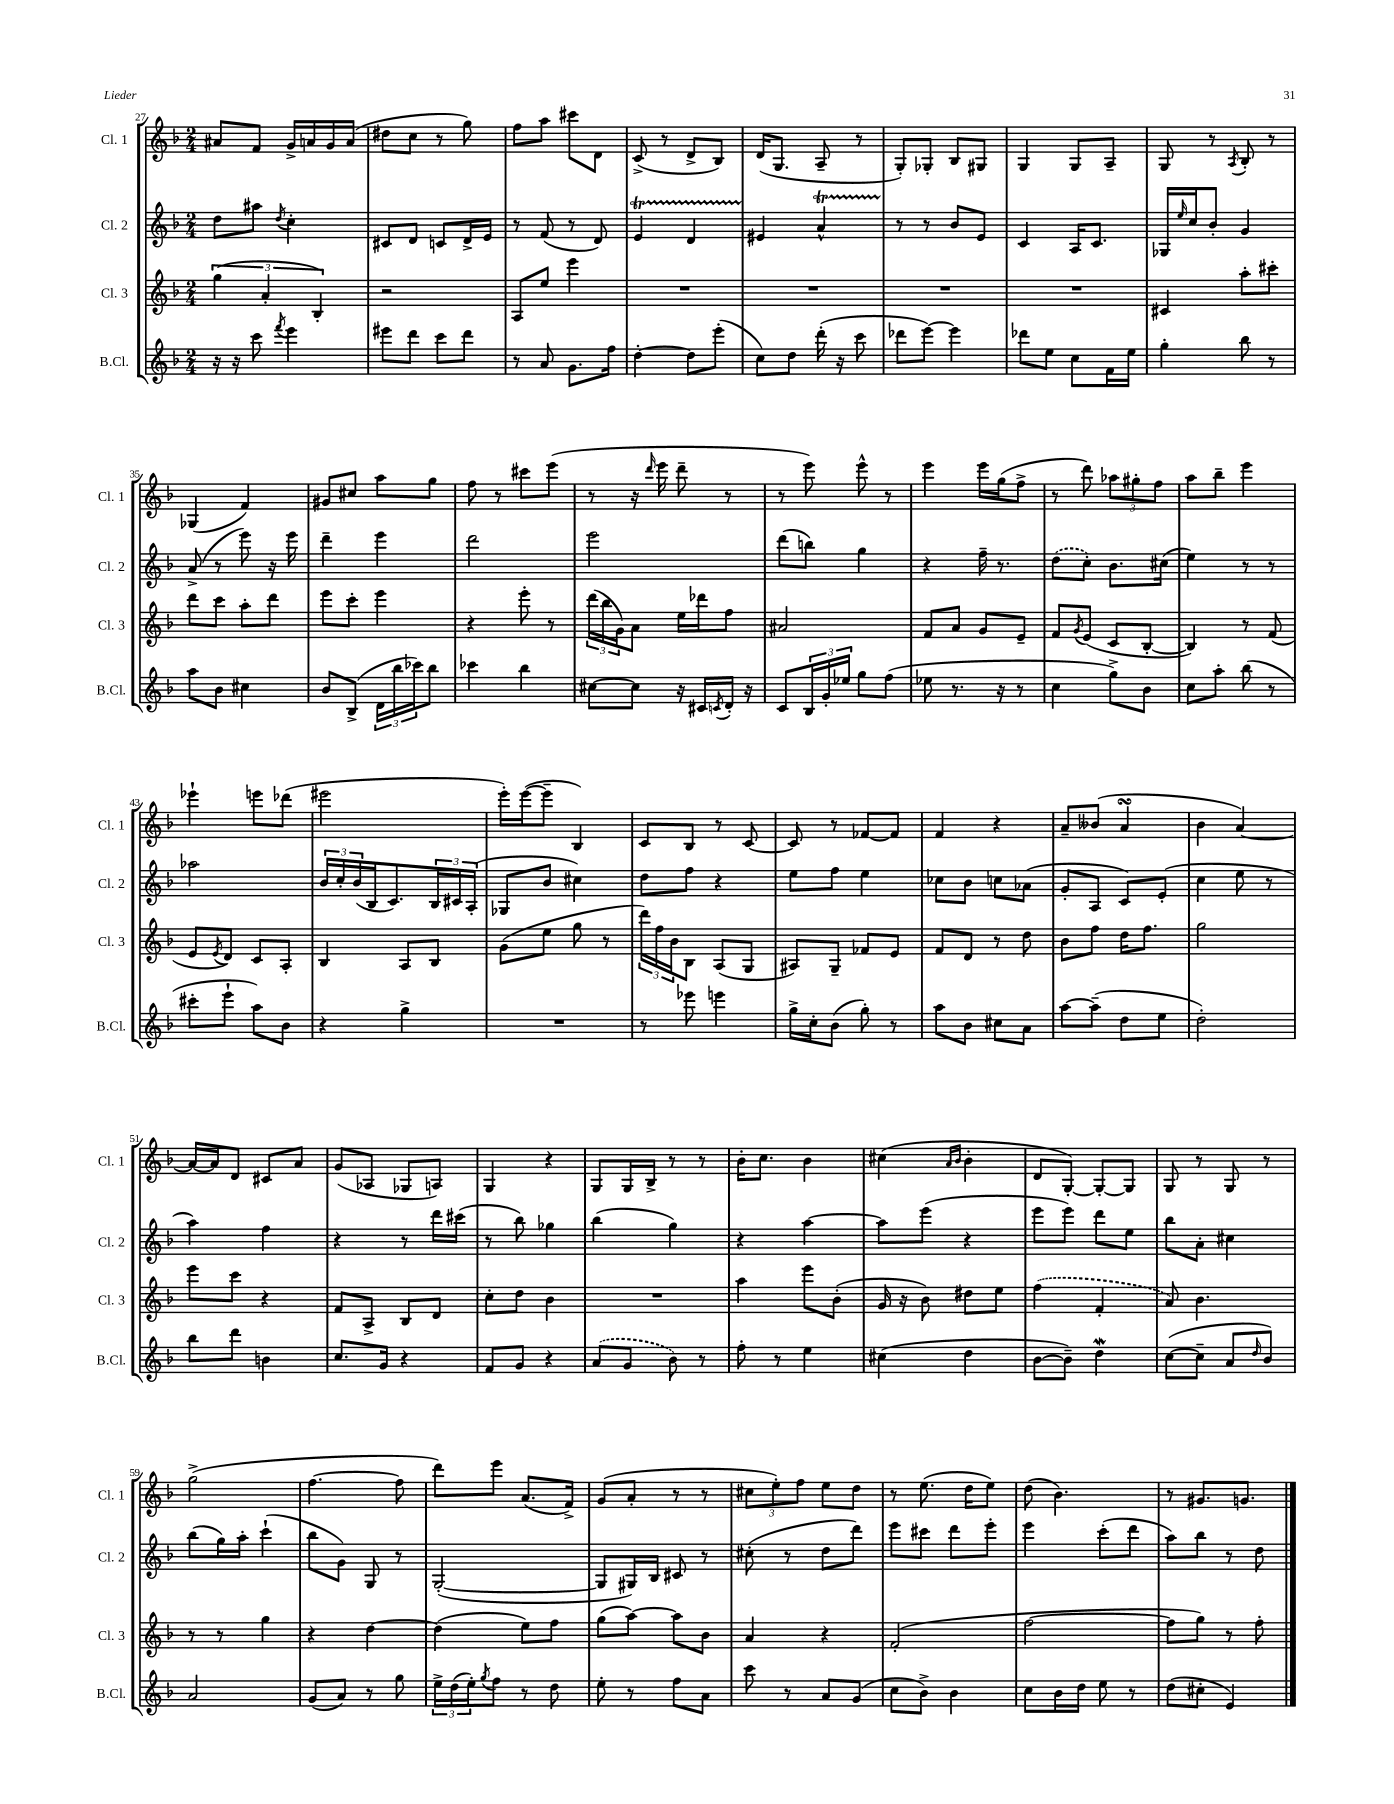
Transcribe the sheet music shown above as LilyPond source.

<<
\new StaffGroup <<
\new Staff = "s0" \with { instrumentName = "Cl. 1" shortInstrumentName = "Cl. 1" } {
    \clef treble \key f \major \numericTimeSignature \time 2/4
    ais'8 f'8 g'16-> a'16 g'16 a'16( |
    dis''8 c''8 r8 g''8) |
    f''8 a''8 cis'''8 d'8 |
    c'8->( r8 d'8-> bes8) |
    d'16( g8. a8-- r8 |
    g8-.) ges8-. bes8 gis8 |
    g4 g8 a8-- |
    g8 r8 \acciaccatura { a8 } bes8-. r8 |
    ges4( f'4) |
    gis'8 cis''8 a''8 g''8 |
    f''8 r8 cis'''8 e'''8( |
    r8 r16 \grace { d'''16 } e'''16 d'''8-- r8 |
    r8 e'''8) e'''8-^ r8 |
    e'''4 e'''16 g''16( f''8-> |
    r8 d'''8) \tuplet 3/2 { aes''8 gis''8-. f''8 } |
    a''8 bes''8-- e'''4 |
    ees'''4-! e'''8 des'''8( |
    eis'''2 |
    e'''16-.) e'''16~( e'''8-- bes4) |
    c'8 bes8 r8 c'8~ |
    c'8 r8 fes'8~ fes'8 |
    f'4 r4 |
    a'8-- beses'8( a'4\turn |
    bes'4 a'4~) |
    a'16~ a'16 d'8 cis'8 a'8 |
    g'8( aes8 ges8 a8) |
    g4 r4 |
    g8 g16 bes16-> r8 r8 |
    bes'16-. c''8. bes'4 |
    cis''4( \grace { a'16 bes'16 } bes'4-. |
    d'8 g8~-.) g8~-. g8 |
    g8 r8 g8 r8 |
    g''2->( |
    f''4.~ f''8 |
    d'''8) e'''8 a'8.( f'16->) |
    g'8( a'8-. r8 r8 |
    \tuplet 3/2 { cis''8 e''8-.) f''8 } e''8 d''8 |
    r8 e''8.( d''16 e''8) |
    d''8( bes'4.) |
    r8 gis'8. g'8. \bar "|." |
}
\new Staff = "s1" \with { instrumentName = "Cl. 2" shortInstrumentName = "Cl. 2" } {
    \clef treble \key f \major \numericTimeSignature \time 2/4
    d''8 ais''8 \acciaccatura { d''8 } c''4-. |
    cis'8 d'8 c'8 d'16-> e'16 |
    r8 f'8( r8 d'8) |
    e'4\startTrillSpan d'4 |
    eis'4\stopTrillSpan a'4-^\startTrillSpan |
    r8\stopTrillSpan r8 bes'8 e'8 |
    c'4 a16 c'8. |
    ges16 \grace { e''16 } c''16 bes'8-. g'4 |
    a'8->( r8 e'''8) r16 e'''16 |
    d'''4-- e'''4 |
    d'''2 |
    e'''2 |
    d'''8( b''8) g''4 |
    r4 f''16-- r8. |
    \once \slurDashed d''8( c''8-.) bes'8. cis''16( |
    e''4) r8 r8 |
    aes''2 |
    \tuplet 3/2 { bes'16 c''16-. bes'16( } bes16 c'8.) \tuplet 3/2 { bes16 cis'16 a16-.( } |
    ges8 bes'8 cis''4) |
    d''8 f''8 r4 |
    e''8 f''8 e''4 |
    ces''8 bes'8 c''8 aes'8( |
    g'8-. a8 c'8) e'8-.( |
    c''4 e''8 r8 |
    a''4) f''4 |
    r4 r8 d'''16 cis'''16( |
    r8 bes''8) ges''4 |
    bes''4( g''4) |
    r4 a''4~ |
    a''8 e'''8( r4 |
    e'''8 e'''8) d'''8 e''8 |
    bes''8 a'8-. cis''4 |
    bes''8( g''16) a''16-. c'''4-!( |
    bes''8 g'8) g8 r8 |
    g2~-.( |
    g8 gis16) bes16 cis'8 r8 |
    cis''8-.( r8 d''8 d'''8) |
    e'''8 cis'''8 d'''8 e'''8-. |
    e'''4 c'''8-.( d'''8 |
    a''8) bes''8 r8 d''8 \bar "|." |
}
\new Staff = "s2" \with { instrumentName = "Cl. 3" shortInstrumentName = "Cl. 3" } {
    \clef treble \key f \major \numericTimeSignature \time 2/4
    \tuplet 3/2 { g''4( a'4-. bes4-.) } |
    r2 |
    a8 e''8 e'''4 |
    R2 |
    R2 |
    R2 |
    R2 |
    cis'4 a''8-. cis'''8-. |
    d'''8 c'''8 a''8-. d'''8 |
    e'''8 c'''8-. e'''4 |
    r4 e'''8-. r8 |
    \tuplet 3/2 { d'''16( bes''16 g'16) } a'8 e''16 des'''16 f''8 |
    ais'2 |
    f'8 a'8 g'8 e'8-- |
    f'8 \acciaccatura { g'8 } e'8( c'8 bes8~-. |
    bes4) r8 f'8( |
    e'8 \acciaccatura { e'8 } d'8) c'8 a8-. |
    bes4 a8 bes8 |
    g'8( e''8 g''8 r8 |
    \tuplet 3/2 { d'''16) f''16 bes'16 } bes8 a8( g8 |
    ais8) g8-- fes'8 e'8 |
    f'8 d'8 r8 d''8 |
    bes'8 f''8 d''16 f''8. |
    g''2 |
    e'''8 c'''8 r4 |
    f'8 a8-> bes8 d'8 |
    c''8-. d''8 bes'4 |
    R2 |
    a''4 e'''8 bes'8-.( |
    g'16 r16 bes'8) dis''8 e''8 |
    \once \slurDashed f''4( f'4-. |
    a'8) bes'4. |
    r8 r8 g''4 |
    r4 d''4~ |
    d''4( e''8) f''8 |
    g''8( a''8~) a''8 bes'8 |
    a'4 r4 |
    f'2-.( |
    f''2~ |
    f''8 g''8) r8 f''8-. \bar "|." |
}
\new Staff = "s3" \with { instrumentName = "B.Cl." shortInstrumentName = "B.Cl." } {
    \clef treble \key f \major \numericTimeSignature \time 2/4
    r16 r16 c'''8 \acciaccatura { f'''8 } e'''4 |
    eis'''8 d'''8 c'''8 d'''8 |
    r8 a'8 g'8. f''16 |
    d''4~-. d''8 e'''8-.( |
    c''8) d''8 d'''16-.( r16 c'''8 |
    des'''8 e'''8~) e'''4 |
    des'''8 e''8 c''8 f'16 e''16 |
    g''4-. bes''8 r8 |
    a''8 bes'8 cis''4 |
    bes'8 bes8->( \tuplet 3/2 { d'16 bes''16 ces'''16) } bes''8 |
    ces'''4 bes''4 |
    cis''8~ cis''8 r16 cis'16 \acciaccatura { c'8 } d'16-. r16 |
    c'8 \tuplet 3/2 { bes16 g'16-. ees''16 } g''8 f''8( |
    ees''8 r8. r16 r8 |
    c''4 g''8->) bes'8 |
    c''8 a''8-. bes''8( r8 |
    cis'''8-. e'''8-! a''8) bes'8 |
    r4 g''4-> |
    R2 |
    r8 ees'''8 e'''4 |
    g''16-> c''16-. bes'8( g''8-.) r8 |
    a''8 bes'8 cis''8 a'8 |
    a''8~ a''8--( d''8 e''8 |
    d''2-.) |
    bes''8 d'''8 b'4 |
    c''8. g'16 r4 |
    f'8 g'8 r4 |
    \once \slurDashed a'8( g'8 bes'8) r8 |
    f''8-. r8 e''4 |
    cis''4( d''4 |
    bes'8~ bes'8--) d''4\mordent |
    c''8~( c''8-- a'8 \grace { d''16 } bes'8) |
    a'2 |
    g'8( a'8) r8 g''8 |
    \tuplet 3/2 { e''16-> d''16( e''16-.) } \acciaccatura { g''8 } f''8 r8 d''8 |
    e''8-. r8 f''8 a'8 |
    c'''8 r8 a'8 g'8( |
    c''8 bes'8->) bes'4 |
    c''8 bes'16 d''16 e''8 r8 |
    d''8( cis''8-. e'4) \bar "|." |
}
>>
>>
\layout { \context { \Score currentBarNumber = #27 } }
